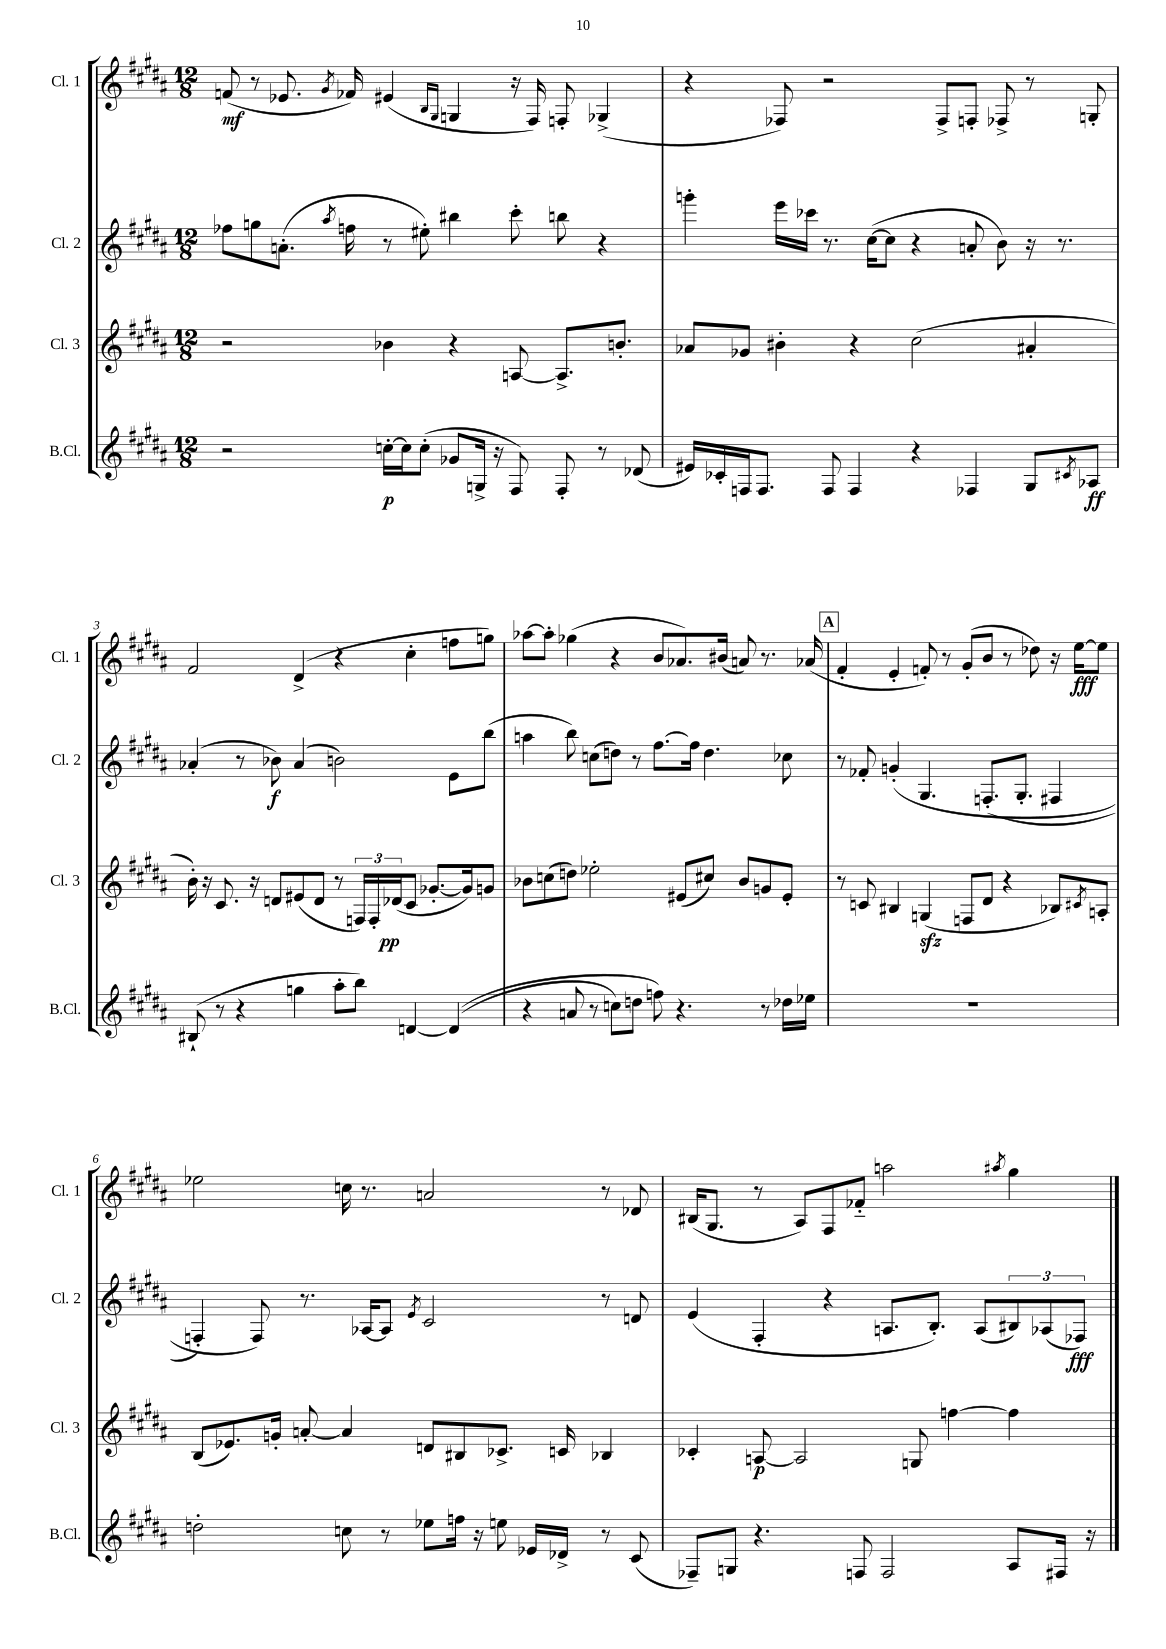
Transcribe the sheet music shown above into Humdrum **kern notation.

**kern	**kern	**kern	**kern
*staff4	*staff3	*staff2	*staff1
*clefG2	*clefG2	*clefG2	*clefG2
*k[f#c#g#d#a#]	*k[f#c#g#d#a#]	*k[f#c#g#d#a#]	*k[f#c#g#d#a#]
*M12/8	*M12/8	*M12/8	*M12/8
2r	2r	8ff-\L	(8f/
.	.	8gg\	8r
.	.	(8.a'\J	8.e-/
.	.	8qaa#/	8qg#/
.	.	16ff\	16f-/)
[16cc'\LL	4b-\	8r	(4e#/
16cc\]J	.	.	.
(8cc'\J	.	8ee#'\)	.
.	.	.	16qqB/LL
.	.	.	16qqG#/JJ
8g-/L	4r	4bb#\	4G/
16G^/Jk	.	.	.
16r	.	.	.
8F#/)	[8A/	8ccc#'\	16r
.	.	.	16F#/)
8F#'/	8.A^/]L	8bb\	8F'/
8r	.	4r	(4G-^/
.	8.b'/J	.	.
(8d-/	.	.	.
=	=	=	=
16e#/LL)	8a-/L	4ggg'\	4r
16c-'/	.	.	.
16F/J	8g-/J	.	.
8.F/J	.	.	.
.	4b#'\	16eee\LL	8F-/)
.	.	16ccc-\JJ	.
8F/	.	8.r	2r
4F/	4r	.	.
.	.	([16cc#\LK	.
.	.	8cc#\]J	.
4r	(2cc#\	4r	.
.	.	.	8F-^/L
4F-/	.	8a'/	8F'/J
.	.	8b\)	8F-^/
8G#/L	4a#'/	16r	8r
.	.	8.r	.
8qc#/	.	.	.
8A-/J	.	.	8G'/
=	=	=	=
(8B#`/	16b'\)	(4a-'/	2f#/
.	16r	.	.
8r	8.c#/	.	.
4r	.	8r	.
.	16r	.	.
.	8d/L	8b-\)	.
4gg\	(8e#/	(4a-/	(4d#^/
.	8d/J	.	.
8aa#'\L	8r	2b\)	4r
8bb\J)	24F/LL)	.	.
.	24F'/	.	.
.	(24d-/J	.	.
[4d/	8c#/J	.	4cc#'\
.	[8.g-'/L	.	.
&((4d/]	.	8e\L	8ff\L
.	16g-/]k)	.	.
.	8g/J	(8bb\J	8gg\J)
=	=	=	=
4r	8b-\L	4aa\	[8aa-\L
.	(8cc\	.	8aa-'\]J
8a/	8dd\J)	8bb\)	(4gg-\
8r	2ee-'\	(8cc\L	.
8cc\L)	.	8dd\J)	4r
8dd\J	.	8r	.
8ff\&)	.	[8.ff#\L	8b/L
4.r	(8e#/L	.	8.a-/)
.	.	16ff#\]Jk	.
.	8cc#/J)	4.dd\	.
.	.	.	(16b#/Jk
.	8b-/L	.	8a/)
8r	8g/	.	8.r
16dd-\LL	8e#'/J	8cc-\	.
16ee-\JJ	.	.	(16a-/
=	=	=	=
1.r	8r	8r	4f#'/
.	8c/	8f-'/	.
.	4B#/	&(4g'/	4e'/
.	(4G/	4.G#/	8f'/)
.	.	.	8r
.	8F/L	.	(8g#'/L
.	8d#/J	(8.F'/L	8b/J
.	4r	.	8r
.	.	8.G#'/J	.
.	.	.	8dd-\)
.	8B-/L)	4F#/	16r
.	.	.	[16ee\LK
.	8qc#/	.	.
.	8A'/J	.	8ee\]J
=	=	=	=
2dd'\	(8B/L	4F'/)	2ee-\
.	8.e-/)	.	.
.	.	8F/&)	.
.	16g'/Jk	.	.
.	[8a'/	8.r	.
8cc\	4a/]	.	16cc\
.	.	[16A-/LK	8.r
8r	.	8A-/]J	.
.	.	8qe/	.
8ee-\L	8d/L	2c#/	2a/
16ff\Jk	8B#/	.	.
16r	.	.	.
8ee\	8.c-^/J	.	.
16e-/LL	.	.	.
16d-^/JJ	16c/	.	.
8r	4B-/	8r	8r
(8c#/	.	8d/	8d-/
=	=	=	=
8F-~/L)	4c-'/	(4e/	(16B#/LK
.	.	.	8.G#/J
8G/J	.	.	.
4.r	[8A/	4F#'/	8r
.	2A/]	.	8A#/L)
.	.	4r	8F#/
8F/	.	.	8f-'~/J
2F/	.	8.A/L	2aa\
.	8G/	.	.
.	.	8.B'/J)	.
.	[4ff\	.	.
.	.	(8A/L	.
.	.	.	8qaa#/
8A#/L	4ff\]	12B#/)	4gg#\
.	.	(12A-/	.
16F#/Jk	.	.	.
.	.	12F-/J)	.
16r	.	.	.
==	==	==	==
*-	*-	*-	*-
